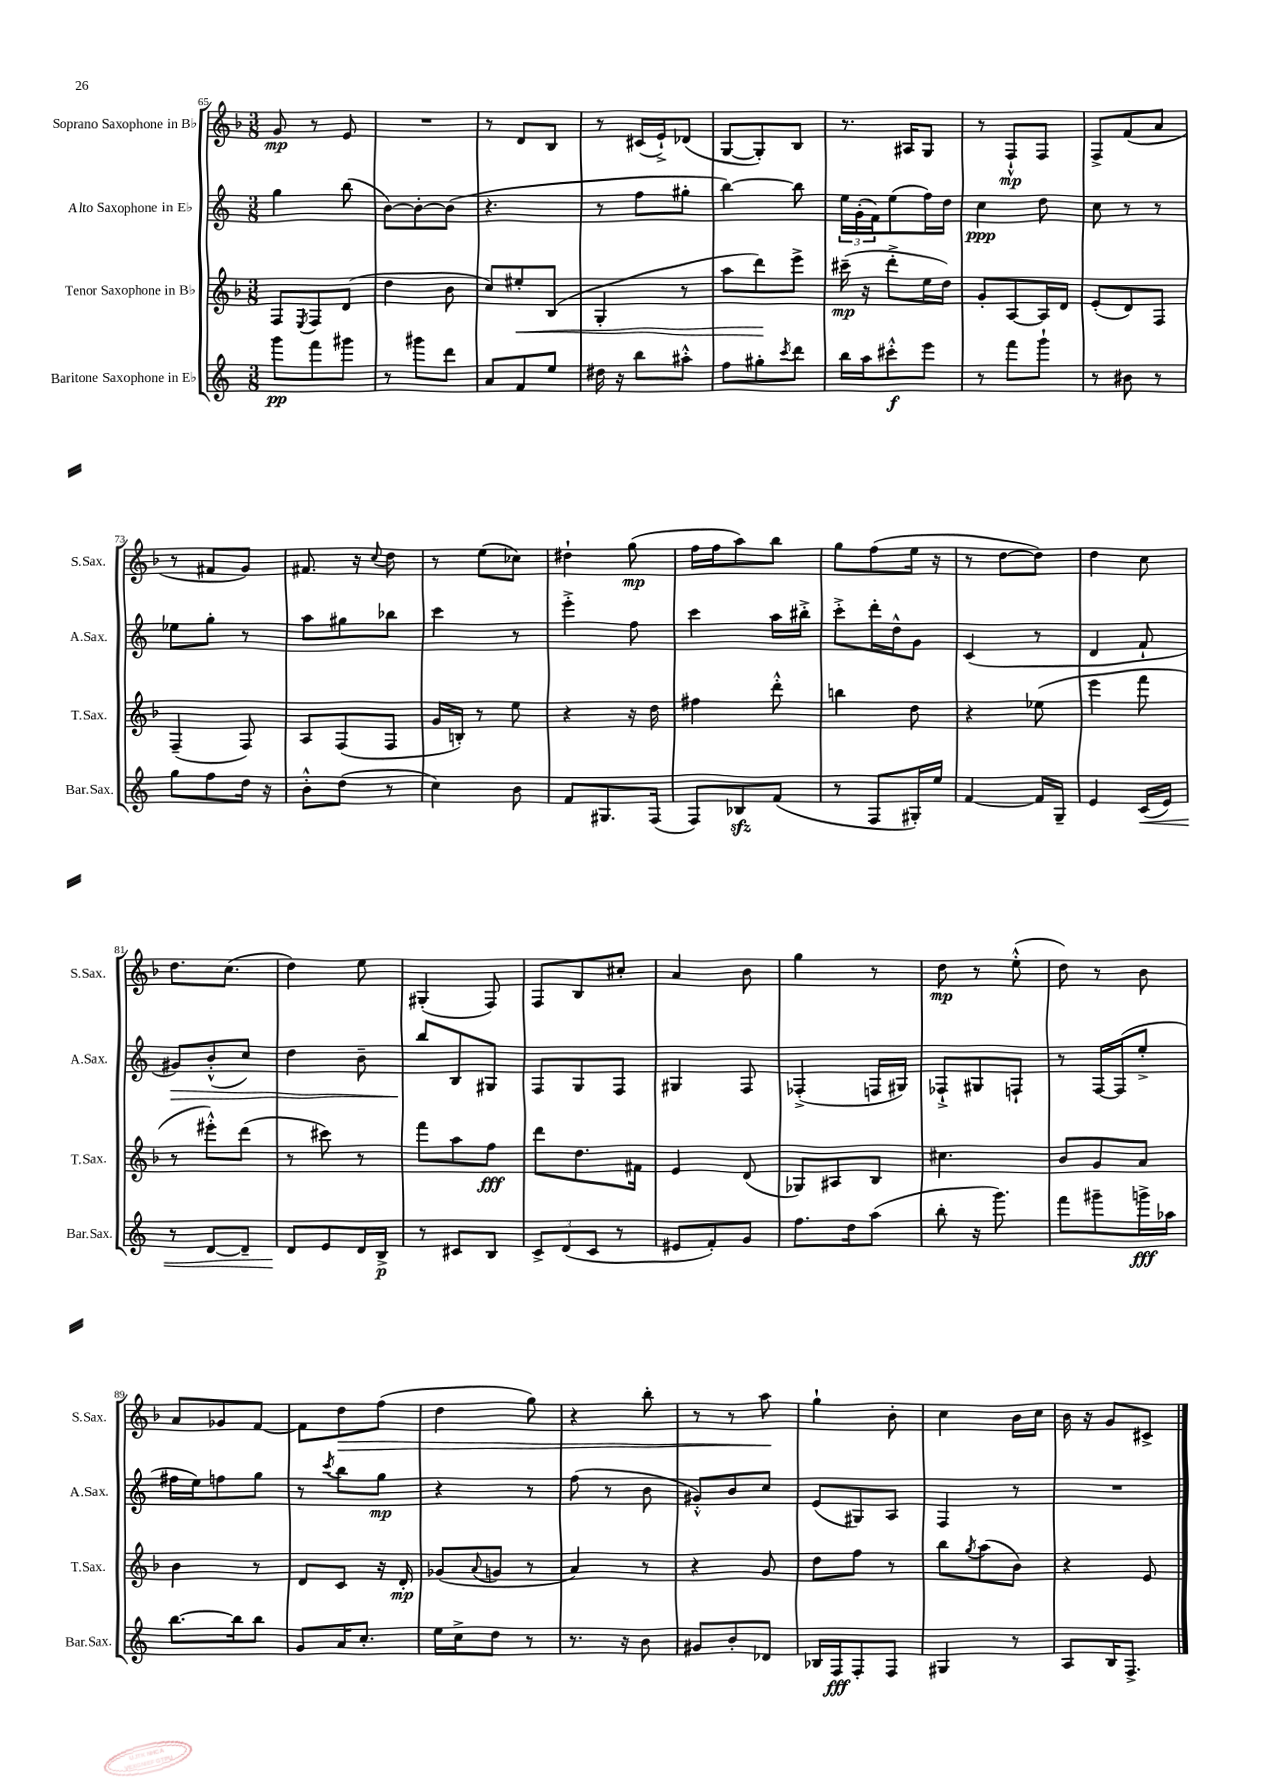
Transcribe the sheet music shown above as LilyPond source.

<<
\new StaffGroup <<
\new Staff = "s0" \with { instrumentName = "Soprano Saxophone in Bb" shortInstrumentName = "S.Sax." } {
    \clef treble \key f \major \numericTimeSignature \time 3/8
    g'8\mp r8 e'8 |
    R4. |
    r8 d'8 bes8 |
    r8 cis'16( e'16-!->) des'8( |
    g8~ g8-.) bes8 |
    r8. ais16 g8 |
    r8 f8-!-^\mp f8 |
    f8-> f'8( a'8 |
    r8 fis'8 g'8) |
    fis'8. r16 \appoggiatura { c''8 } d''8 |
    r8 e''8( ces''8) |
    dis''4-! g''8\mp( |
    f''16 f''16 a''8) bes''8 |
    g''8 f''8( e''16 r16 |
    r8 d''8~ d''8) |
    d''4 c''8 |
    d''8. c''8.( |
    d''4) e''8 |
    gis4-.( f8) |
    f8 bes8 cis''8-. |
    a'4 bes'8 |
    g''4 r8 |
    d''8\mp r8 e''8-.-^( |
    d''8) r8 bes'8 |
    a'8 ges'8 f'8~ |
    f'8 d''8\> f''8( |
    d''4 g''8) |
    r4 bes''8-. |
    r8 r8 a''8\! |
    g''4-! bes'8-. |
    c''4 bes'16 c''16 |
    bes'16 r16 g'8 cis'8-> \bar "|." |
}
\new Staff = "s1" \with { instrumentName = "Alto Saxophone in Eb" shortInstrumentName = "A.Sax." } {
    \clef treble \key c \major \numericTimeSignature \time 3/8
    g''4 b''8( |
    b'8~) b'8~-. b'8( |
    r4. |
    r8 f''8 gis''8-. |
    b''4~) b''8 |
    \tuplet 3/2 { e''16 g'16-.( f'16) } e''8( f''16) d''16 |
    c''4\ppp d''8 |
    c''8 r8 r8 |
    ees''8 g''8-. r8 |
    a''8 gis''8 bes''8 |
    c'''4 r8 |
    e'''4-.-> f''8 |
    c'''4 a''16 bis''16-.-> |
    c'''8-.-> d'''16-. d''16-^ g'8 |
    c'4( r8 |
    d'4 f'8-! |
    gis'8\>) b'8-.-^( c''8) |
    d''4 b'8-- |
    b''8\! b8 gis8 |
    f8 g8 f8 |
    gis4 f8 |
    fes4-.->( f16 gis16) |
    fes8-!-> gis8 f8-! |
    r8 f16~ f16( e''8-.-> |
    fis''16 e''16) f''8 g''8 |
    r8 \acciaccatura { c'''8 } b''8 g''8\mp |
    r4 r8 |
    f''8( r8 b'8 |
    gis'8-.-^) b'8 c''8 |
    e'8( gis8) a8 |
    f4 r8 |
    R4. \bar "|." |
}
\new Staff = "s2" \with { instrumentName = "Tenor Saxophone in Bb" shortInstrumentName = "T.Sax." } {
    \clef treble \key f \major \numericTimeSignature \time 3/8
    f8 \acciaccatura { e8 } f8 d'8( |
    d''4 bes'8 |
    c''8) eis''8-.\< bes8( |
    g4-. r8 |
    a''8 d'''8\!) e'''8-> |
    cis'''16--\mp( r16 d'''8-.-> e''16 d''16) |
    g'8-. a8~ a16 d'16 |
    e'8-.( d'8) f8 |
    f4--( f8) |
    a8 f8( f8 |
    g'16 b16-.) r8 e''8 |
    r4 r16 d''16 |
    fis''4 d'''8-.-^ |
    b''4 d''8 |
    r4 ees''8( |
    e'''4 f'''8 |
    r8 eis'''8-.-^) d'''8( |
    r8 cis'''8) r8 |
    f'''8 a''8 f''8\fff |
    d'''8 d''8. fis'16 |
    e'4 d'8( |
    ges8) ais8 bes8 |
    cis''4. |
    bes'8 g'8 a'8 |
    bes'4 r8 |
    d'8 c'8 r16 d'16-.\mp |
    ges'8( \appoggiatura { a'8 } g'8 r8 |
    a'4) r8 |
    r4 g'8 |
    d''8 f''8 r8 |
    bes''8 \acciaccatura { g''8 } a''8( bes'8) |
    r4 e'8 \bar "|." |
}
\new Staff = "s3" \with { instrumentName = "Baritone Saxophone in Eb" shortInstrumentName = "Bar.Sax." } {
    \clef treble \key c \major \numericTimeSignature \time 3/8
    g'''8\pp f'''8 gis'''8 |
    r8 gis'''8 d'''8 |
    a'8 f'8 e''8 |
    dis''16 r16 b''8 ais''8-.-^ |
    f''8 gis''8-. \acciaccatura { c'''8 } d'''8 |
    b''16 a''16 cis'''8-.-^\f e'''8 |
    r8 f'''8 g'''8-! |
    r8 bis'8 r8 |
    g''8 f''8 d''16 r16 |
    b'8-.-^ d''8( r8 |
    c''4) b'8 |
    f'8 gis8. f16( |
    f8) bes8\sfz f'8( |
    r8 f8 gis16-.) e''16 |
    f'4~ f'16 g16-- |
    e'4 c'16\<( e'16) |
    r8 d'8~ d'8-- |
    d'8\! e'8 d'16 b16->\p |
    r8 cis'8 b8 |
    \tuplet 3/2 { c'8-> d'8( c'8 } r8 |
    eis'8 f'8-.) g'8 |
    f''8. d''16 a''8( |
    b''8-. r16 g'''8.) |
    f'''8 gis'''8-- g'''16->\fff aes''16 |
    b''8.~ b''16 b''8 |
    g'8 a'16 c''8.-. |
    e''16 c''16-> d''8 r8 |
    r8. r16 b'8 |
    gis'8 b'8-. des'8 |
    bes16 f16\fff f8-. f8 |
    gis4 r8 |
    a8 b16 f8.-> \bar "|." |
}
>>
>>
\layout { \context { \Score currentBarNumber = #65 } }
